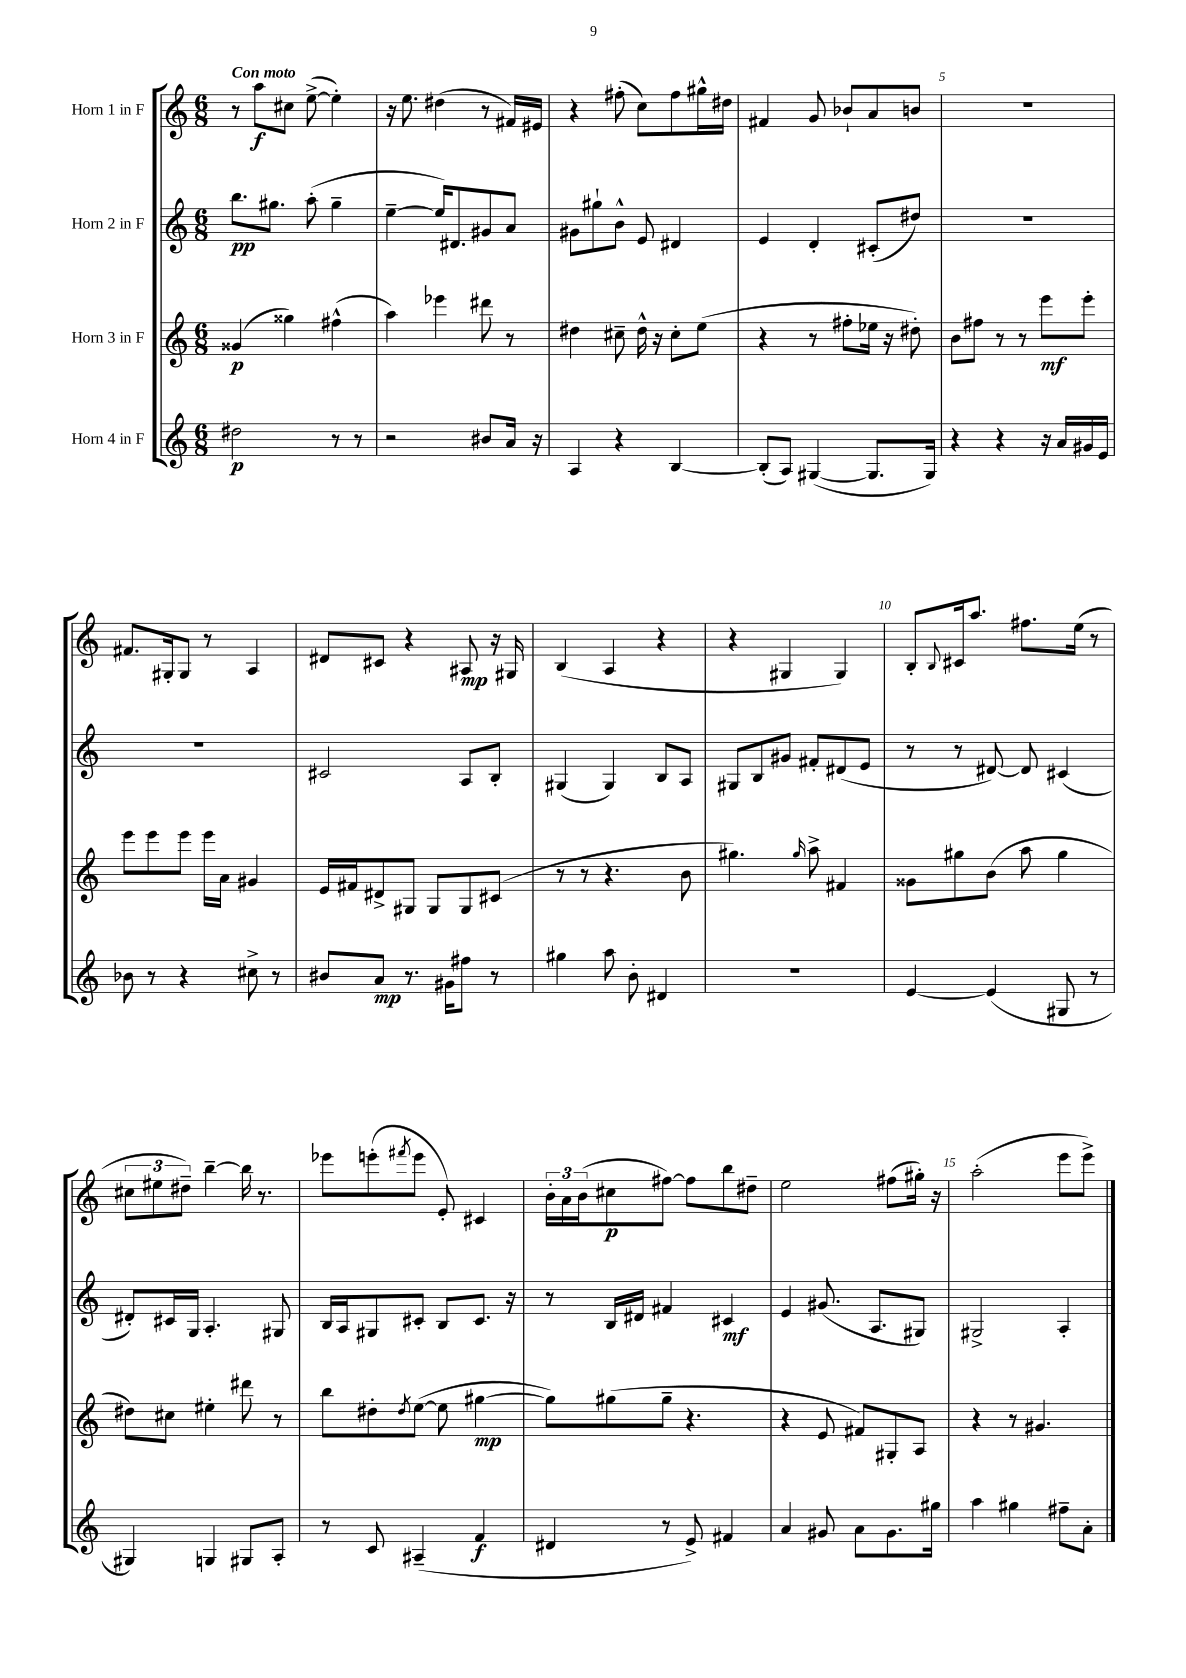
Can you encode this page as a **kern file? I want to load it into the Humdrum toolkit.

**kern	**dynam	**kern	**dynam	**kern	**dynam	**kern	**dynam
*part4	*part4	*part3	*part3	*part2	*part2	*part1	*part1
*staff4	*staff4	*staff3	*staff3	*staff2	*staff2	*staff1	*staff1
*I"Horn 4 in F	*	*I"Horn 3 in F	*	*I"Horn 2 in F	*	*I"Horn 1 in F	*
*clefG2	*	*clefG2	*	*clefG2	*	*clefG2	*
*k[]	*	*k[]	*	*k[]	*	*k[]	*
*M6/8	*	*M6/8	*	*M6/8	*	*M6/8	*
=1	=1	=1	=1	=1	=1	=1	=1
!	!	!	!	!	!	!LO:TX:a:B:t=Con moto	!
2dd#X\	p	(4g##X/	p	8.bb\L	pp	8r	.
.	.	.	.	.	.	8aa\L	f
.	.	.	.	8.gg#X\J	.	.	.
.	.	4gg##X\)	.	.	.	8cc#X\J	.
.	.	.	.	(8aa'\	.	([8ee^\	.
8r	.	(4ff#X^^\	.	4gg#~\	.	4ee'\])	.
8r	.	.	.	.	.	.	.
=2	=2	=2	=2	=2	=2	=2	=2
2r	.	4aa\)	.	[4ee~\	.	16r	.
.	.	.	.	.	.	8.ee\	.
.	.	4eee-X\	.	16ee/KL])	.	(4dd#X\	.
.	.	.	.	8.d#X/	.	.	.
8b#X/L	.	8ddd#X\	.	8g#X/	.	8r	.
16a/Jk	.	8r	.	8a/J	.	16f#X/LL)	.
16r	.	.	.	.	.	16e#X/JJ	.
=3	=3	=3	=3	=3	=3	=3	=3
4A/	.	4dd#X\	.	8g#X\L	.	4r	.
.	.	.	.	8gg#X`\	.	.	.
4r	.	8cc#X~\	.	8b^^\J	.	(8ff#X'\	.
.	.	16dd#^^\	.	8e/	.	8cc\L)	.
.	.	16r	.	.	.	.	.
[4B/	.	8cc#'\L	.	4d#X/	.	8ff#\	.
.	.	(8ee\J	.	.	.	16gg#X^^\L	.
.	.	.	.	.	.	16dd#X\JJ	.
=4	=4	=4	=4	=4	=4	=4	=4
(8B'/L]	.	4r	.	4e/	.	4f#X/	.
8A/J)	.	.	.	.	.	.	.
([4G#X/	.	8r	.	4d'/	.	8g/	.
.	.	8ff#X'\L	.	.	.	8b-X`/L	.
8.G#/L]	.	16ee-X\Jk	.	(8c#X'/L	.	8a/	.
.	.	16r	.	.	.	.	.
.	.	8dd#X'\)	.	8dd#X/J)	.	8bn/J	.
16G#/Jk)	.	.	.	.	.	.	.
=5	=5	=5	=5	=5	=5	=5	=5
4r	.	8b\L	.	2.r	.	2.r	.
.	.	8ff#X\J	.	.	.	.	.
4r	.	8r	.	.	.	.	.
.	.	8r	.	.	.	.	.
16r	.	8eee\L	mf	.	.	.	.
16a/LL	.	.	.	.	.	.	.
16g#X/	.	8eee'\J	.	.	.	.	.
16e/JJ	.	.	.	.	.	.	.
!!LO:LB:g=z
=6	=6	=6	=6	=6	=6	=6	=6
8b-X\	.	8eee\L	.	2.r	.	8.f#X/L	.
8r	.	8eee\	.	.	.	.	.
.	.	.	.	.	.	16G#X'/k	.
4r	.	8eee\J	.	.	.	8G#/J	.
.	.	16eee\LL	.	.	.	8r	.
.	.	16a\JJ	.	.	.	.	.
8cc#X^\	.	4g#X/	.	.	.	4A/	.
8r	.	.	.	.	.	.	.
=7	=7	=7	=7	=7	=7	=7	=7
8b#X/L	.	16e/LL	.	2c#X/	.	8d#X/L	.
.	.	16f#X/J	.	.	.	.	.
8a/J	mp	8d#X^/	.	.	.	8c#X/J	.
8.r	.	8G#X/J	.	.	.	4r	.
.	.	8G#/L	.	.	.	.	.
16g#X\KL	.	.	.	.	.	.	.
8ff#X\J	.	8G#/	.	8A/L	.	8A#X/	mp
8r	.	(8c#X/J	.	8B'/J	.	16r	.
.	.	.	.	.	.	16G#X/	.
=8	=8	=8	=8	=8	=8	=8	=8
4gg#X\	.	8r	.	(4G#X/	.	(4B/	.
.	.	8r	.	.	.	.	.
8aa\	.	4.r	.	4G#/)	.	4A/	.
8b'\	.	.	.	.	.	.	.
4d#X/	.	.	.	8B/L	.	4r	.
.	.	8b\	.	8A/J	.	.	.
=9	=9	=9	=9	=9	=9	=9	=9
2.r	.	4.gg#X\)	.	8G#X/L	.	4r	.
.	.	.	.	8B/	.	.	.
.	.	.	.	8g#X/J	.	4G#X/	.
.	.	16qqgg#/	.	.	.	.	.
.	.	8aa^\	.	8f#X'/L	.	.	.
.	.	4f#X/	.	(8d#X/	.	4G#/)	.
.	.	.	.	8e/J	.	.	.
=10	=10	=10	=10	=10	=10	=10	=10
[4e/	.	8g##X\L	.	8r	.	8B'/L	.
.	.	.	.	.	.	8qqB/	.
.	.	8gg#X\	.	8r	.	16c#X/k	.
.	.	.	.	.	.	8.aa/J	.
(4e/]	.	(8b\J	.	[8d#X/)	.	.	.
.	.	8aa\	.	8d#/]	.	8.ff#X\L	.
8G#X/	.	4gg#\	.	(4c#X/	.	.	.
.	.	.	.	.	.	(16ee\Jk	.
8r	.	.	.	.	.	8r	.
!!LO:LB:g=z
=11	=11	=11	=11	=11	=11	=11	=11
4G#X/)	.	8dd#X\L)	.	8d#X'/L)	.	12cc#X\L	.
.	.	.	.	.	.	12ee#X\	.
.	.	8cc#X\J	.	16c#X/L	.	.	.
.	.	.	.	.	.	12dd#X~\J)	.
.	.	.	.	16G/JJ	.	.	.
4Gn/	.	4ee#X'\	.	4.A'/	.	[4bb~\	.
8G#X/L	.	8ddd#X\	.	.	.	16bb\]	.
.	.	.	.	.	.	8.r	.
8A'/J	.	8r	.	8G#X/	.	.	.
=12	=12	=12	=12	=12	=12	=12	=12
8r	.	8bb\L	.	16B/LL	.	8eee-X\L	.
.	.	.	.	16A/J	.	.	.
8c/	.	8dd#X'\	.	8G#X/	.	(8eeen'\	.
.	.	8qdd#/	.	.	.	8qfff#X/	.
(4A#X~/	.	([8ee\J	.	8c#X'/J	.	8eee\J	.
.	.	8ee\]	.	8B/L	.	8e'/)	.
4f/	f	[4gg#X\	mp	8.c#/J	.	4c#X/	.
.	.	.	.	16r	.	.	.
=13	=13	=13	=13	=13	=13	=13	=13
4d#X/	.	8gg#\L])	.	8r	.	24b'\LL	.
.	.	.	.	.	.	24a\	.
.	.	.	.	.	.	(24b\J	.
.	.	(8gg#X\	.	16B/LL	.	8cc#X\	p
.	.	.	.	16d#X/JJ	.	.	.
8r	.	8gg#~\J	.	4f#X/	.	[8ff#X\J)	.
8e^/)	.	4.r	.	.	.	8ff#\L]	.
4f#X/	.	.	.	4c#X/	mf	8bb\	.
.	.	.	.	.	.	8dd#X~\J	.
=14	=14	=14	=14	=14	=14	=14	=14
4a/	.	4r	.	4e/	.	2ee\	.
8g#X/	.	8e/	.	(8.g#X/	.	.	.
8a\L	.	8f#X/L)	.	.	.	.	.
.	.	.	.	8.A/L	.	.	.
8.g#\	.	8G#X'/	.	.	.	(8ff#X\L	.
.	.	8A/J	.	8G#X/J)	.	16gg#X'\Jk)	.
16gg#X\Jk	.	.	.	.	.	16r	.
=15	=15	=15	=15	=15	=15	=15	=15
4aa\	.	4r	.	2G#X^/	.	(2aa'\	.
4gg#X\	.	8r	.	.	.	.	.
.	.	4.g#X/	.	.	.	.	.
8ff#X~\L	.	.	.	4A'/	.	8eee\L	.
8a'\J	.	.	.	.	.	8eee^\J)	.
==	==	==	==	==	==	==	==
*-	*-	*-	*-	*-	*-	*-	*-
